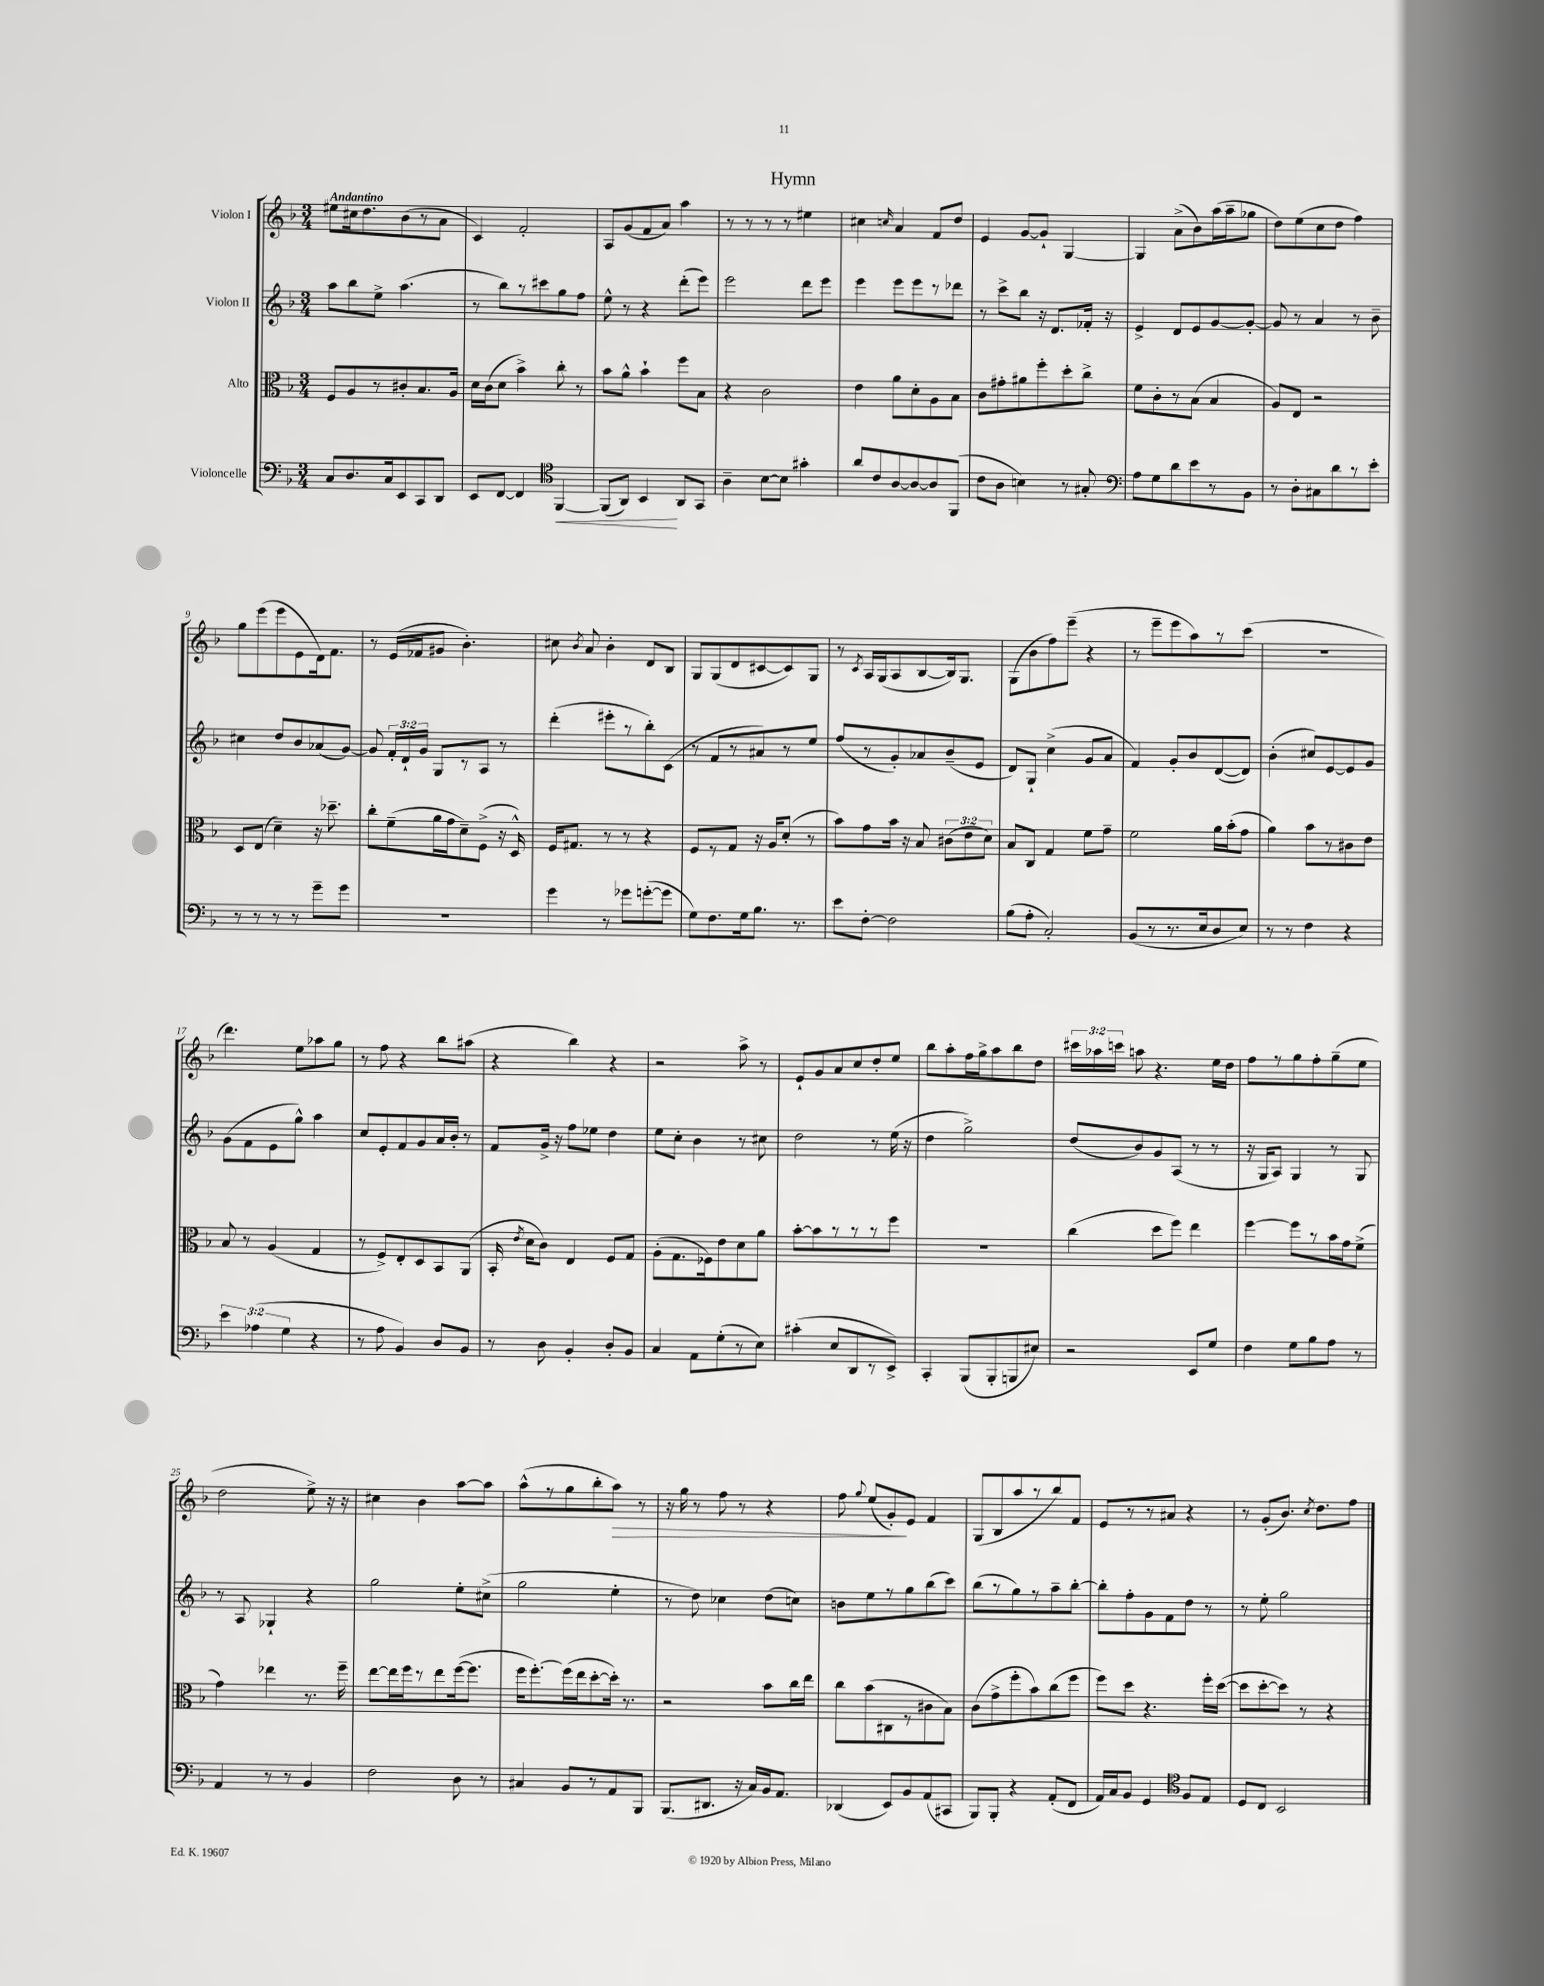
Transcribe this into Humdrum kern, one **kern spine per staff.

**kern	**kern	**kern	**kern
*staff4	*staff3	*staff2	*staff1
*clefF4	*clefC3	*clefG2	*clefG2
*k[b-]	*k[b-]	*k[b-]	*k[b-]
*M3/4	*M3/4	*M3/4	*M3/4
8C/L	8F/L	8aa\L	8ee#\L
8.D/	8A/	8bb-\	16cc#\k
.	.	.	8.dd\
.	8r	8ee^\J	.
16C/k	.	.	.
8EE/	8c#'/	(4.aa\	(8b-\
8CC/	8.B-/	.	8r
8DD/J	.	.	8a\J
.	16A/Jk	.	.
=	=	=	=
8EE/L	16d\LL	8r	4c/)
.	(16c\J	.	.
[8FF/J	8d\J	8bb-\L)	.
4FF/]	4b-^\)	8r	2f'/
.	.	8ccc#\	.
*clefC4	*	*	*
[4FF/	8cc'\	8gg\	.
.	8r	8ff\J	.
=	=	=	=
(8FF/]L	8b-\L	8ee^^\	8A/L
8AA/J)	8a^^\J	8r	(8g/
4BB-/	4b-`\	4r	8f/
.	.	.	8a/J)
8AA/L	8ff\L	(8ddd'\L	4aa\
8GG/J	8B-\J	8eee\J)	.
=	=	=	=
4A~\	4r	2eee\	8r
.	.	.	8r
[8B-\L	2c\	.	8r
8B-\]J	.	.	8r
4g#'\	.	8ddd\L	4ee#\
.	.	8eee\J	.
=	=	=	=
8a/L	4e\	4eee\	4cc#\
8c/	.	.	.
.	.	.	16qqcc/
[8A/	8a\L	8eee\L	4a/
8A/_	8d'\	8eee\	.
8A/]	8A\	8r	8f/L
(8FF/J	8B-\J	8ddd-\J	8dd/J
=	=	=	=
8c\L	8c\L	8r	4e/
8A\J	8g#'\	8ccc^\L	.
4B\)	8a#\	8bb-\J	[8g/L
.	8ff'\	16r	8g`/]J
.	.	8.d/L	.
8r	8dd'\	.	[4G/
8G#'/	8cc^\J	16f-'/Jk	.
.	.	16r	.
=	=	=	=
*clefF4	*	*	*
8A\L	8f\L	4e^/	4G/]
8G\	8c'\	.	.
8d\	8r	8d/L	(8a^\L
8e\	(8B-\J	8e/	8b-\)
8r	4B-/	[8g/	(16aa\L
.	.	.	16aa~\J
8BB-\J	.	8g'/_J	8gg-\J
=	=	=	=
8r	8A/L)	8g/]	8dd\L)
8D'\L	8E/J	8r	(8ee\
8C#\	2r	4a/	8cc\
8d\	.	.	8dd\J
8r	.	8r	4ff\)
8e'\J	.	8b-~\	.
=	=	=	=
8r	8D/L	4cc#\	8gg\L
8r	(8E/J	.	(8eee\
8r	4d~\)	8dd/L	8eee\
8r	.	8b-/	8e\
8g~\L	16r	(8a-/	16d\k)
.	8.dd-~\	.	8.f\J
8g\J	.	[8g/J)	.
=	=	=	=
2.r	8cc'\L	8g/]	8r
.	(8f~\	24f'/LL	(16e/LL
.	.	24d`/	.
.	.	.	16f-/J
.	.	24g/JJ	.
.	16a\L	8G/L	8g#/J
.	16g\J	.	.
.	8d~\)	8r	4.b-'\)
.	(8F^\J	8A/J	.
.	16r	8r	.
.	16D^^/)	.	.
=	=	=	=
4g\	16F/LK	(4ddd'\	8cc#\
.	8.G#/J	.	.
.	.	.	8qb-/
.	.	.	8a/
8r	8r	8eee#'\L	4b-'\
8g-\L	8r	8r	.
([8g'\	4r	8bb-'\)	8d/L
8g\]J	.	(8c\J	8B-/J
=	=	=	=
8G\L)	8F/L	8r	8G/L
8.F\	8r	8f/L	(8G/
.	8G/J	8r	8d/
16G\k	.	.	.
8.B-\J	16r	8a#/)	[8c#/
.	16A/LK	.	.
.	(8d'/J	8r	8c#/])
8.r	.	.	.
.	8r	8ee/J	8G/J
=	=	=	=
8e\L	8b-\L)	(8ff/L	8r
.	.	.	8qc/
[8F'\J	8g\	8r	16A/LL
.	.	.	(16G/J
2F\]	16b-\Jk	8g'/)	8A/
.	16r	.	.
.	8B-/	8a-/	[8B-/
.	(12c#\L	(8b-~/	16B-/]k)
.	.	.	8.G/J
.	12e\	.	.
.	.	8e/J	.
.	12d\J)	.	.
=	=	=	=
(8B-\L	8B-/L	8d/L)	(8G\L
8A'\J	8C/J	8G`/J	8b-\
2C'/)	4G/	(4cc^\	8ff\)
.	.	.	(8eee~\J
.	8f\L	8g/L	4r
.	8g~\J	8a/J	.
=	=	=	=
(8BB-/L	2f\	4f/)	8r
8r	.	.	8eee~\L
8.r	.	8g'/L	8eee\
.	.	8b-/	8aa\)
16E/k	.	.	.
8D/	16a\LL	([8d/	8r
.	(16b-'\J	.	.
8E/J)	8g\J	8d/]J)	(8ccc\J
=	=	=	=
8r	4a\)	(4b-'\	2.r
8r	.	.	.
4F\	8b-\L	8cc#/L)	.
.	8r	[8e/	.
4r	8c#\	8e/]	.
.	8e\J	8g/J	.
=	=	=	=
6e\	8B-/	(8g\L	4.ddd\)
.	8r	8f\	.
(6A-\	.	.	.
.	(4A/	8e\	.
6G\	.	.	.
.	.	8gg^^\J)	8ee\L
4r	4G/	4aa\	8aa-\
.	.	.	8gg\J
=	=	=	=
8r	8r	8cc/L	8r
8A\	8F^/L)	8e'/	8ff\
4BB-/)	8E'/	8f/	4r
.	8D/	8g/	.
8D/L	8BB-/	16a/L	8bb-\L
.	.	16b-'/JJ	.
8BB-/J	(8AA/J	8r	(8aa#\J
=	=	=	=
8r	16BB-'/	8f/L	4r
.	8qe/	.	.
.	16d\LK	.	.
8D\	8c\J)	16g^/Jk	.
.	.	16r	.
4BB-'/	4E/	8ff\L	4bb-\)
.	.	8ee-\J	.
8D'/L	8F/L	4dd\	4r
8BB-/J	8G/J	.	.
=	=	=	=
4C/	(8A'\L	8ee\L	2r
.	8.G\	8cc'\J	.
8AA\L	.	4b-\	.
.	16F-\k)	.	.
(8G'\	8e\	.	.
8r	8d\	8r	8aa^\
8E\J)	8a\J	8cc#\	8r
=	=	=	=
(4c#'\	[8b-'\L	2dd\	8e`/L
.	8b-\]	.	8g/
8E/L	8r	.	8a/
8DD/	8r	.	8cc/
8r	8r	8r	8dd'/
8EE^/J)	8ff\J	(16ee\	8ee/J
.	.	16r	.
=	=	=	=
4CC'/	2.r	4dd\	8bb-\L
.	.	.	8aa'\
(8BBB-/L	.	2gg^\)	16ff\L
.	.	.	16gg^\J
8BBB-'/	.	.	8aa\
8BBB/	.	.	8bb-\
8E#/J)	.	.	8dd\J
=	=	=	=
2r	(4cc\	(8dd/L	24ccc#\LL
.	.	.	24aa-\
.	.	.	24ccc\JJ
.	.	8b-/)	8aa\
.	8dd\L	8g/	4.r
.	8ff\J)	(8A/J	.
8EE/L	4ee\	8r	.
8G/J	.	8r	16ee\LL
.	.	.	16dd\JJ
=	=	=	=
4F\	[4ff\	16r	8ff\L
.	.	16G/LK	.
.	.	8A/J)	8r
8G\L	8ff\]L	4G/	8gg\
8B-\	8r	.	8ff'\
8A\J	16b-\L	8r	(8gg~\
.	16g\J	.	.
8r	(8f^\J	8G/	8ee\J
=	=	=	=
4AA/	4g\)	8r	2dd\
.	.	8A/	.
8r	4ee-\	4G-`/	.
8r	.	.	.
4BB-/	8.r	4r	8ee^\)
.	.	.	16r
.	16ff~\	.	16r
=	=	=	=
2F\	[8ee\L	2gg\	4cc#\
.	16ee\]L	.	.
.	16ff\J	.	.
.	8r	.	4b-\
.	8ee\	.	.
8D\	([16ff\k	8ee'\L	[8aa\L
.	8.ff\]J	.	.
8r	.	(8cc#^\J	8aa\]J
=	=	=	=
4C#/	16ff\LK	2gg\	(8aa^^\L
.	[8.ff'\)	.	.
.	.	.	8r
8BB-/L	(16ff\]L	.	8gg\
.	16ee\J	.	.
8r	[8dd'\	.	8bb-'\
8AA/	16dd'\]Jk)	4ee'\	8aa\J)
.	8.r	.	.
8BBB-/J	.	.	8r
=	=	=	=
(8.BBB-/L	2r	8r	16r
.	.	.	16gg\
.	.	8dd\)	8r
8.DD#/J	.	.	.
.	.	4cc-\	8ff\
16r	.	.	8r
16C/LL)	.	.	.
16BB-/J	8b-\L	(8dd\L	4r
8.AA/J	.	.	.
.	16cc\L	8cc\J)	.
.	16ee\JJ	.	.
=	=	=	=
(4DD-/	8cc\L	8b\L	8ff\
.	.	.	8qqgg/
.	(8b-\	8ee\	(8ee/L
8EE/L)	8C#\	8r	8g'/)
8BB-/	8r	8gg\	8e/J
(8AA/	8c#\	(8bb-\	4f/
8CC#/J	8B-\J)	8ccc\J)	.
=	=	=	=
8BBB-/L)	(8c\L	(8bb-\L	(8G/L
8BBB-'/J	8g^\	8r	8B-/
4r	8ff'\	8gg\)	8aa/
.	8b-\)	8r	8r
(8AA'/L	(8cc\	8aa~\	8bb-/)
8FF/J	8ff\J	[8bb-'\J	8f/J
=	=	=	=
16AA/LL)	8ff\L)	8bb-'\]L	8e/L
16C/J	.	.	.
8BB-/J	8dd\J	8ff'\	8r
4GG/	4.r	8g\	8r
.	.	8f\	8a#/J
*clefC4	*	*	*
8F/L	.	8dd\J	4r
8E/J	16ff'\LL	8r	.
.	([16dd\JJ	.	.
=	=	=	=
8D/L	8dd\]L	8r	8r
8C/J	[8dd'\	8ee'\	(8g'/L
2BB-/	8dd\]J)	2gg\	8.b-/J)
.	8r	.	.
.	.	.	8qcc/
.	.	.	8.dd\L
.	4r	.	.
.	.	.	8ff\J
==	==	==	==
*-	*-	*-	*-
